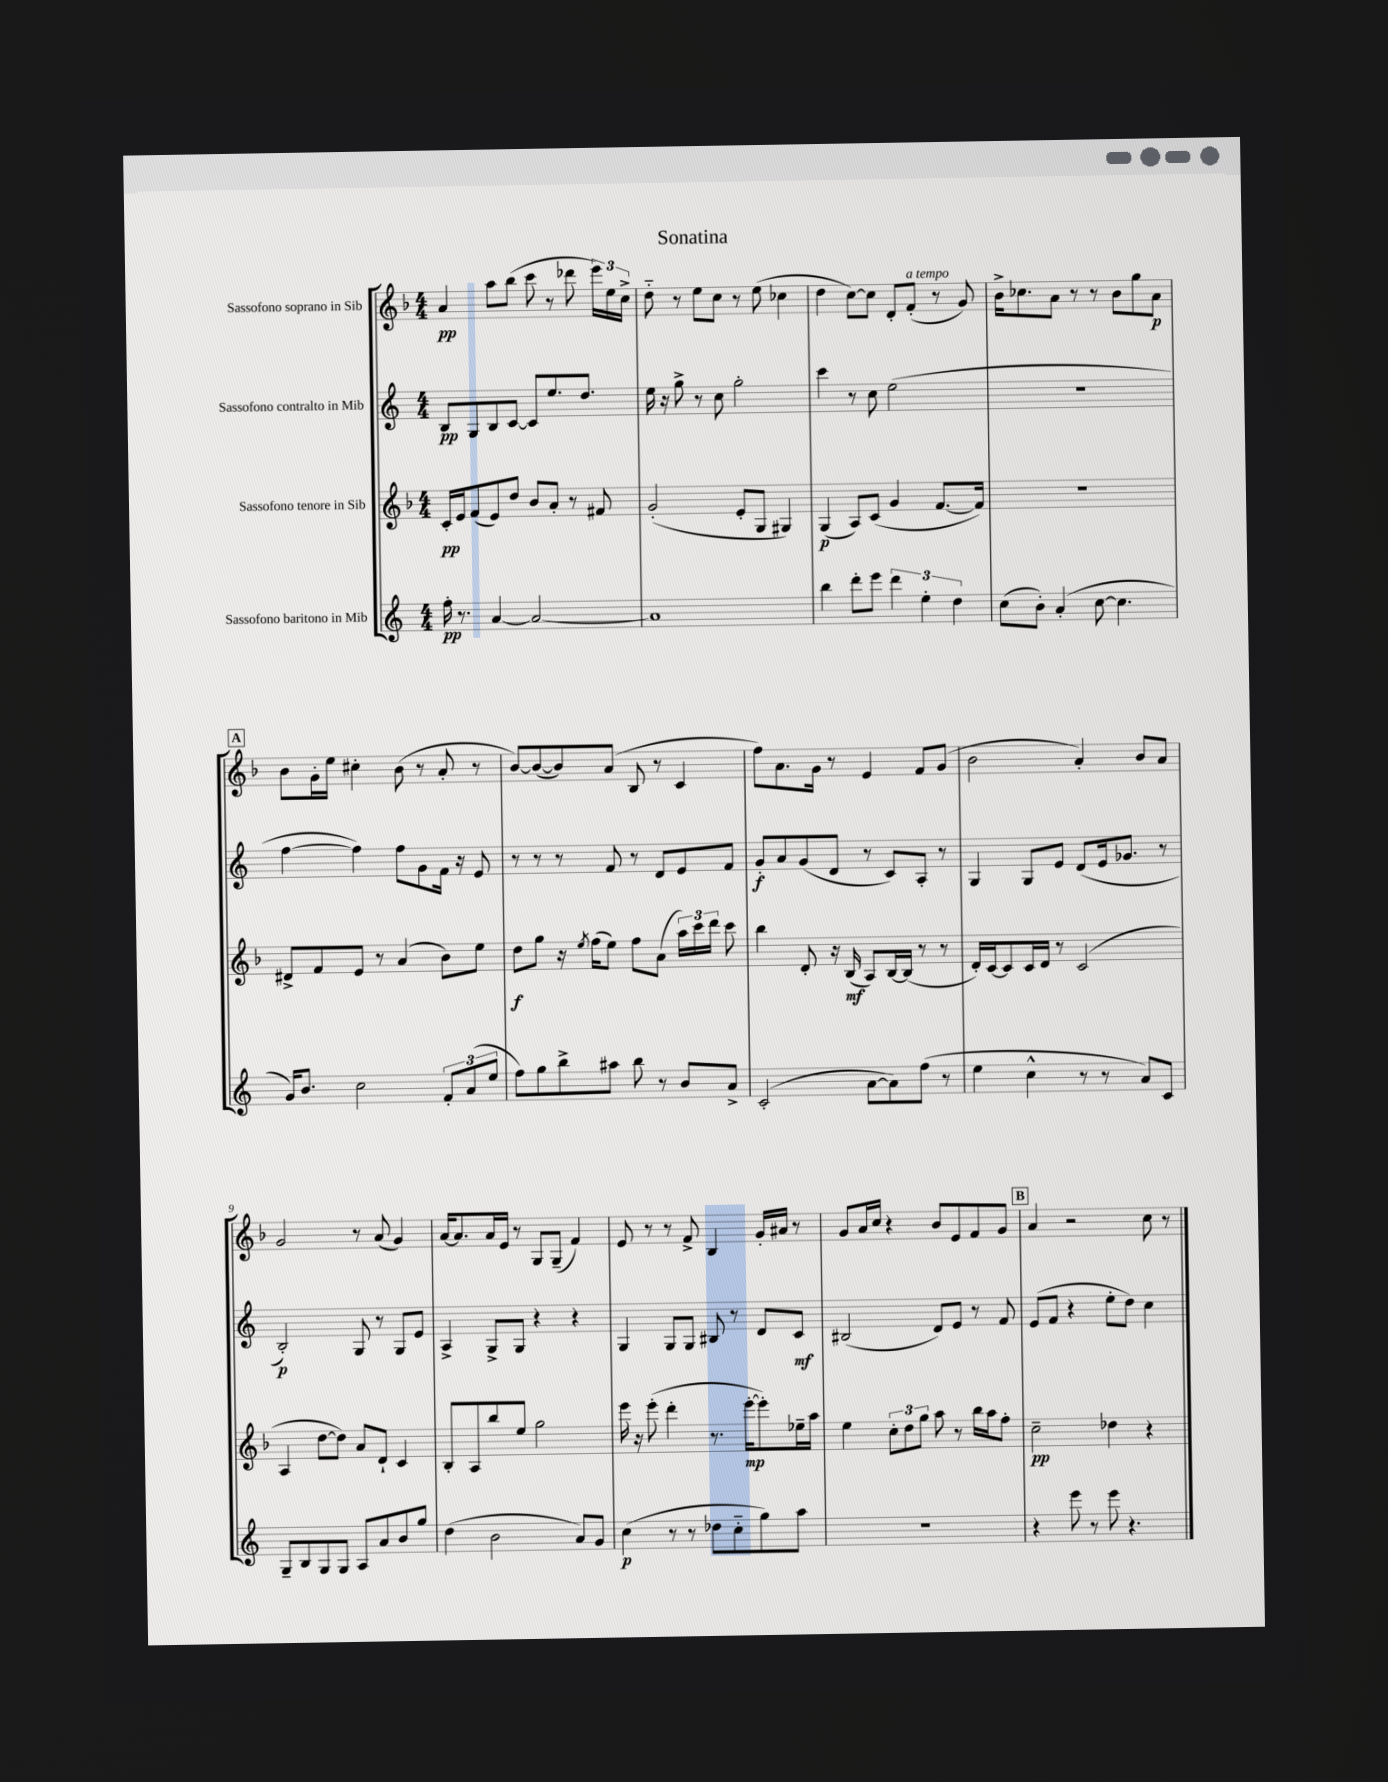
\header { title = "Sonatina" }
<<
\new StaffGroup <<
\new Staff = "s0" \with { instrumentName = "Sassofono soprano in Sib" } {
    \clef treble \key f \major \numericTimeSignature \time 4/4
    \autoBeamOff a'4\pp a''8[ bes''8]( c'''8 r8 des'''8 \tuplet 3/2 { e'''16[) e''16 c''16]-> } |
    d''8-_ r8 e''8[ c''8] r8 e''8( ces''4 |
    d''4 c''8[~) c''8] d'8[-. f'8]-.^\markup { \italic "a tempo" }( r8 g'8) |
    bes'16[-> ces''8. a'8] r8 r8 bes'8[ g''8 a'8]\p |
    \mark \markup { \box "A" } bes'8[ g'16-. e''16] cis''4-. bes'8( r8 a'8-. r8 |
    bes'8[~) bes'8~( bes'8) a'8]( bes8 r8 c'4 |
    f''8[) a'8. g'16] r8 e'4 f'8[ g'8]( |
    bes'2 a'4-.) bes'8[ a'8] |
    g'2 r8 a'8( g'4) |
    a'16[~ a'8. a'16 e'16] r8 g8[ g8]--( f'4) |
    e'8 r8 r8 f'8-> bes4 g'16[-. ais'16] r8 |
    g'8[ a'16 c''16] r4 bes'8[ e'8 f'8 g'8] |
    \mark \markup { \box "B" } a'4 r2 c''8 r8 \bar "|." |
}
\new Staff = "s1" \with { instrumentName = "Sassofono contralto in Mib" } {
    \clef treble \key c \major \numericTimeSignature \time 4/4
    \autoBeamOff b8[\pp g8 b8 c'8]~ c'8[ e''8. d''8.] |
    e''16 r16 g''8-> r8 c''8 g''2-. |
    c'''4 r8 c''8 e''2( |
    R1 |
    \mark \markup { \box "A" } f''4~ f''4) f''8[ g'8 f'16] r16 e'8 |
    r8 r8 r8 f'8 r8 d'8[ e'8 f'8] |
    g'8[-.\f a'8 g'8( d'8] r8 c'8[) a8]-. r8 |
    g4 g8[ e'8] d'8[( e'16 ges'8.] r8 |
    b2-.\p) g8 r8 g8[ e'8] |
    a4-> g8[-> g8] r4 r4 |
    g4 g8[ g8] bis8 r8 d'8[ c'8]\mf |
    bis2( d'8[) e'8] r8 f'8 |
    \mark \markup { \box "B" } e'8[( f'8] r4 e''8[-. d''8]) c''4 \bar "|." |
}
\new Staff = "s2" \with { instrumentName = "Sassofono tenore in Sib" } {
    \clef treble \key f \major \numericTimeSignature \time 4/4
    \autoBeamOff c'16[-.\pp e'16 f'8( e'8) d''8] bes'8[ a'8]-. r8 fis'8 |
    g'2-.( e'8[-. g8] gis4) |
    g4\p( a8[) c'8]( g'4 f'8.[~ f'16]) |
    R1 |
    \mark \markup { \box "A" } dis'8[-> f'8 e'8] r8 a'4( bes'8[) e''8] |
    d''8[\f g''8] r16 \acciaccatura { e''8 } f''16[( e''8]) f''8[ a'8]( \tuplet 3/2 { a''16[) c'''16 d'''16] } c'''8 |
    bes''4 d'8-. r16 bes16\mf( a8[) bes16~ bes16]( r8 r8 |
    d'16[-.) c'16~ c'8 c'16 d'16] r8 c'2( |
    a4 d''8[~ d''8]) a'8[ d'8]-! c'4 |
    bes8[-. a8 bes''8 e''8] g''2 |
    e'''16 r16 e'''8-.( d'''4-. r8. e'''16[~-.\mp e'''8-.) ees''16-- a''16] |
    e''4 \tuplet 3/2 { c''8[-. d''8 g''8] } a''8 r8 bes''16[ a''16 f''8]-. |
    \mark \markup { \box "B" } c''2--\pp des''4 r4 \bar "|." |
}
\new Staff = "s3" \with { instrumentName = "Sassofono baritono in Mib" } {
    \clef treble \key c \major \numericTimeSignature \time 4/4
    \autoBeamOff f''16-.\pp r8. a'4~ a'2~ |
    a'1 |
    b''4 d'''8[-. e'''8] \tuplet 3/2 { d'''4 e''4-. d''4 } |
    c''8[( b'8]-.) a'4-.( c''8~ c''4. |
    \mark \markup { \box "A" } g'16[) b'8.] c''2 \tuplet 3/2 { f'8[-. a'8( e''8] } |
    f''8[) g''8 b''8-> ais''8] b''8 r8 b'8[ a'8]-> |
    c'2-.( a'8[~ a'8) f''8]( r8 |
    e''4 c''4-^ r8 r8 a'8[) c'8] |
    g8[-- b8 g8 g8] a8[ a'8 b'8 g''8] |
    d''4( b'2 a'8[) g'8] |
    c''4\p( r8 r8 des''8[ c''8-_ g''8) a''8] |
    R1 |
    \mark \markup { \box "B" } r4 e'''8 r8 e'''8 r4. \bar "|." |
}
>>
>>
